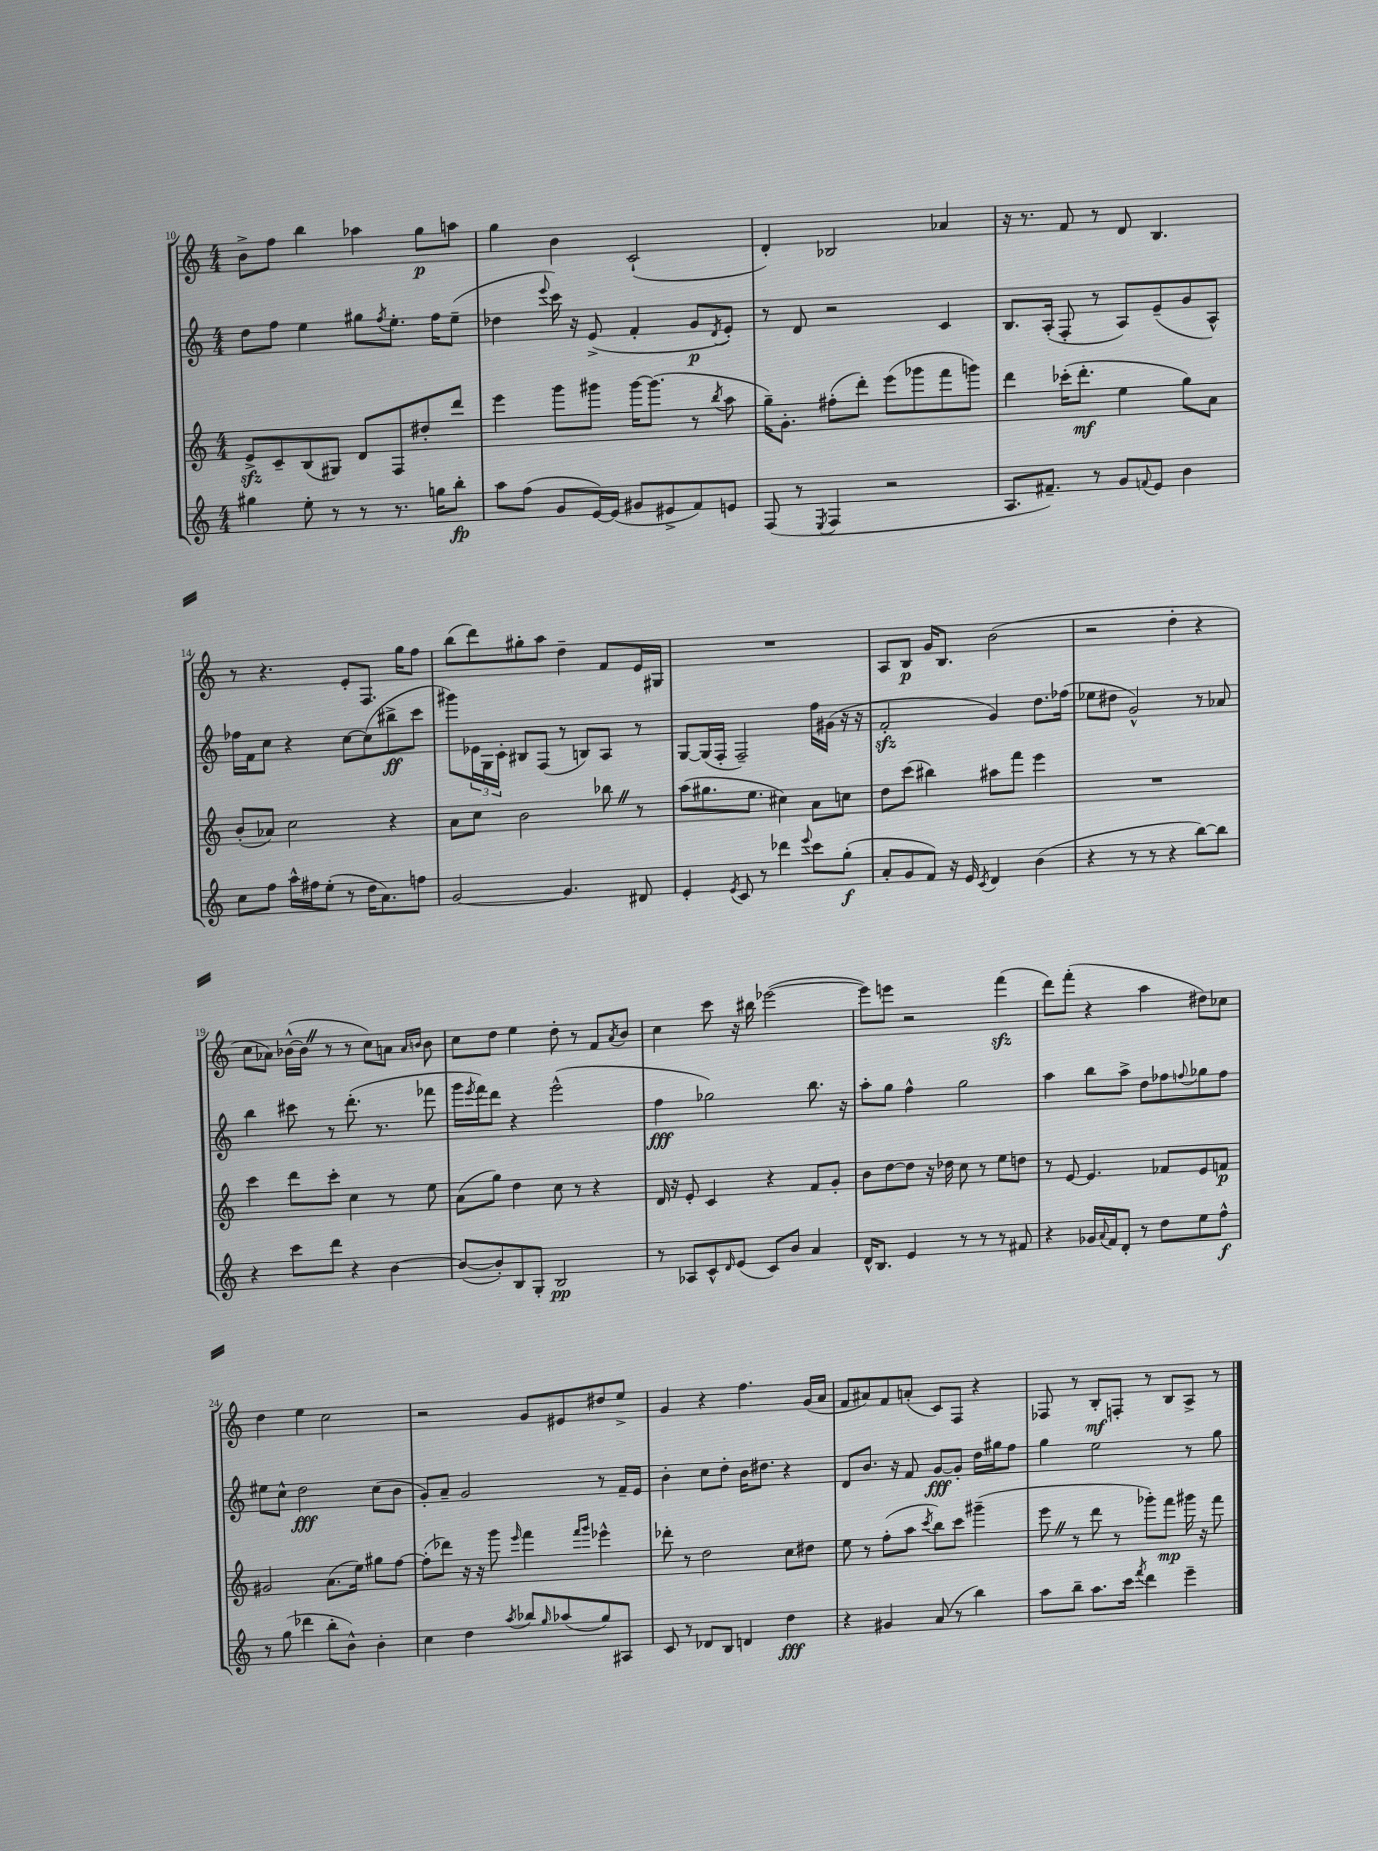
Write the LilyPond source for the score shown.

<<
\new StaffGroup <<
\new Staff = "s0" {
    \clef treble \key c \major \numericTimeSignature \time 4/4
    b'8-> f''8 b''4 aes''4 g''8\p a''8 |
    g''4 b'4 c'2-!( |
    d'4-.) bes2 aes'4 |
    r16 r8. f'8 r8 d'8 b4. |
    r8 r4. e'8-. f8. g''16 f''8 |
    b''8( d'''8) gis''8-. a''8 d''4-- f'8 e'16 gis16 |
    R1 |
    a8 b8\p g'16 b8. b'2( |
    r2 d''4-. r4 |
    c''8 aes'8) bes'16~-^( bes'16 \once \override BreathingSign.text = \markup { \musicglyph "scripts.caesura.straight" } \breathe r8 r8 c''8) a'8 \grace { a'16 b'16 } b'8 |
    c''8 d''8 e''4 d''8-. r8 f'8 \acciaccatura { a'8 } b'8 |
    c''4 c'''8 r16 bis''16 ees'''2~( |
    ees'''8) e'''8 r2 f'''4\sfz( |
    d'''8) f'''8-.( r4 a''4 dis''8) ces''8 |
    d''4 e''4 c''2 |
    r2 g'8 eis'8 dis''8 e''8-> |
    g'4 r4 f''4. g'16( a'16 |
    f'8 ais'8) f'8 a'8-.( c'8) f8 r4 |
    fes8 r8 b8-.\mf f8-. r8 b8 a8-> r8 \bar "|." |
}
\new Staff = "s1" {
    \clef treble \key c \major \numericTimeSignature \time 4/4
    d''8 f''8 e''4 gis''8 \acciaccatura { f''8 } e''8.-. f''16 e''8--( |
    des''4 \appoggiatura { e'''8 } c'''16) r16 e'8->( f'4-. g'8\p \acciaccatura { d'8 } e'8-.) |
    r8 d'8 r2 c'4 |
    b8. a16-.( f8-. r8 a8) e'8--( g'8 a8-^) |
    fes''16 f'16 c''8 r4 c''8~ c''8( bis''8->\ff c'''8 |
    gis'''8) \tuplet 3/2 { ees'16 g16 c'16-. } bis8 f8( r8 b8) a8 r8 |
    g8~ g16( f16-. f2--) f''16 gis'16( r16 r16 |
    f'2-.\sfz g'4) d''8. fes''16( |
    ees''8 dis''8 g'2-^) r8 aes'8 |
    b''4 cis'''8 r8 d'''8.-.( r8. fes'''8 |
    g'''16 \acciaccatura { e'''8 } f'''16) d'''8 r4 e'''2-^( |
    f''4\fff ges''2) b''8. r16 |
    a''8-. g''8 f''4-^ g''2 |
    a''4 b''8 a''8-> d''8 fes''8 \appoggiatura { f''8 } ges''8 f''8 |
    eis''8 c''8-^ d''2\fff c''8( b'8 |
    g'8-.) a'8-- g'2 r8 f'16-- e'16 |
    b'4-. c''8 d''8-. b'16 dis''8. r4 |
    d'8 b'8. r16 f'8 g'8~\fff g'8-. d''16 gis''16 f''8 |
    g''4 e''2 r8 g''8 \bar "|." |
}
\new Staff = "s2" {
    \clef treble \key c \major \numericTimeSignature \time 4/4
    e'8->\sfz c'8-- b8( gis8) d'8 f8 dis''8-. d'''8 |
    e'''4 g'''8 gis'''8 gis'''16~ gis'''8.( r8 \acciaccatura { b''8 } a''8 |
    g''16--) g'8.-. fis''8-.( d'''8-.) e'''8( ges'''8 f'''8 g'''8) |
    d'''4 ces'''16-.( d'''8.-.\mf e''4 g''8) a'8 |
    b'8-.( aes'8) c''2 r4 |
    a'8 c''8 b'2 bes''8 \once \override BreathingSign.text = \markup { \musicglyph "scripts.caesura.straight" } \breathe r8 |
    a''8( gis''8. e''8. cis''4) a'8 c''8 |
    d''8 c'''8( bis''4) ais''8 f'''8 e'''4 |
    R1 |
    c'''4 d'''8 c'''8-. c''4 r8 e''8 |
    a'8( g''8) d''4 c''8 r8 r4 |
    d'16 r16 e'8-. c'4 r4 f'8 g'8-. |
    b'8 d''8~ d''8 r16 des''16 c''8 r8 e''8 d''8 |
    r8 e'8~ e'4. fes'8 e'8 f'8\p |
    gis'2 a'8.( e''16) gis''8 f''8~ |
    f''8-.( des'''8) r16 r16 g'''8 \grace { e'''16 } f'''4 \grace { f'''16 g'''16 } ees'''4-^ |
    des'''8-. r8 d''2 c''8 dis''8 |
    e''8 r8 f''8-.( a''8 \acciaccatura { c'''8 } b''8) c'''8 gis'''4--( |
    e'''8 \once \override BreathingSign.text = \markup { \musicglyph "scripts.caesura.straight" } \breathe r8 d'''8 r8 ges'''8-.) f'''8\mp gis'''16 r16 f'''8 \bar "|." |
}
\new Staff = "s3" {
    \clef treble \key c \major \numericTimeSignature \time 4/4
    gis''4 e''8-. r8 r8 r8. g''16 b''8-.\fp |
    a''8 f''8( g'8 e'16~) e'16( gis'8 eis'8-> f'8) e'8 |
    f8( r8 \acciaccatura { e8 } f4 r2 |
    a8. fis'8.--) r8 g'8 \appoggiatura { f'8 } e'8 b'4 |
    c''8 f''8 a''16-^ fis''16 e''8-.( r8 d''16 a'8.) f''8 |
    g'2~ g'4. dis'8 |
    e'4-. \acciaccatura { e'8 } c'8 r8 des'''4 \appoggiatura { e'''8 } c'''8 g''8-.\f( |
    a'8-. g'8 f'8) r16 e'16 \acciaccatura { c'8 } d'4 b'4( |
    r4 r8 r8 r4 b''8~) b''8 |
    r4 c'''8 d'''8 r4 b'4~ |
    b'8~( b'8-.) b8 g8-. b2\pp |
    r8 aes8 c'8-^ \grace { d'16 } e'8( c'8) b'8 a'4 |
    d'16-^ b8. e'4 r8 r8 r8 fis'8 |
    r4 ges'16 \appoggiatura { a'8 } f'16 d'8-. r8 d''8 e''8 f''8-^\f |
    r8 g''8( des'''4 b''8-. b'8-^) b'4-. |
    c''4 d''4 \acciaccatura { a''8 } bes''8 \grace { g''16 } aes''8( g''8) ais8 |
    c'8 r8 des'8 b8 d'4 d''4\fff |
    r4 gis'4 a'8( r8 b''4) |
    a''8 b''8-- a''8. c'''16 \acciaccatura { f'''8 } d'''4 e'''4-- \bar "|." |
}
>>
>>
\layout { \context { \Score currentBarNumber = #10 } }
